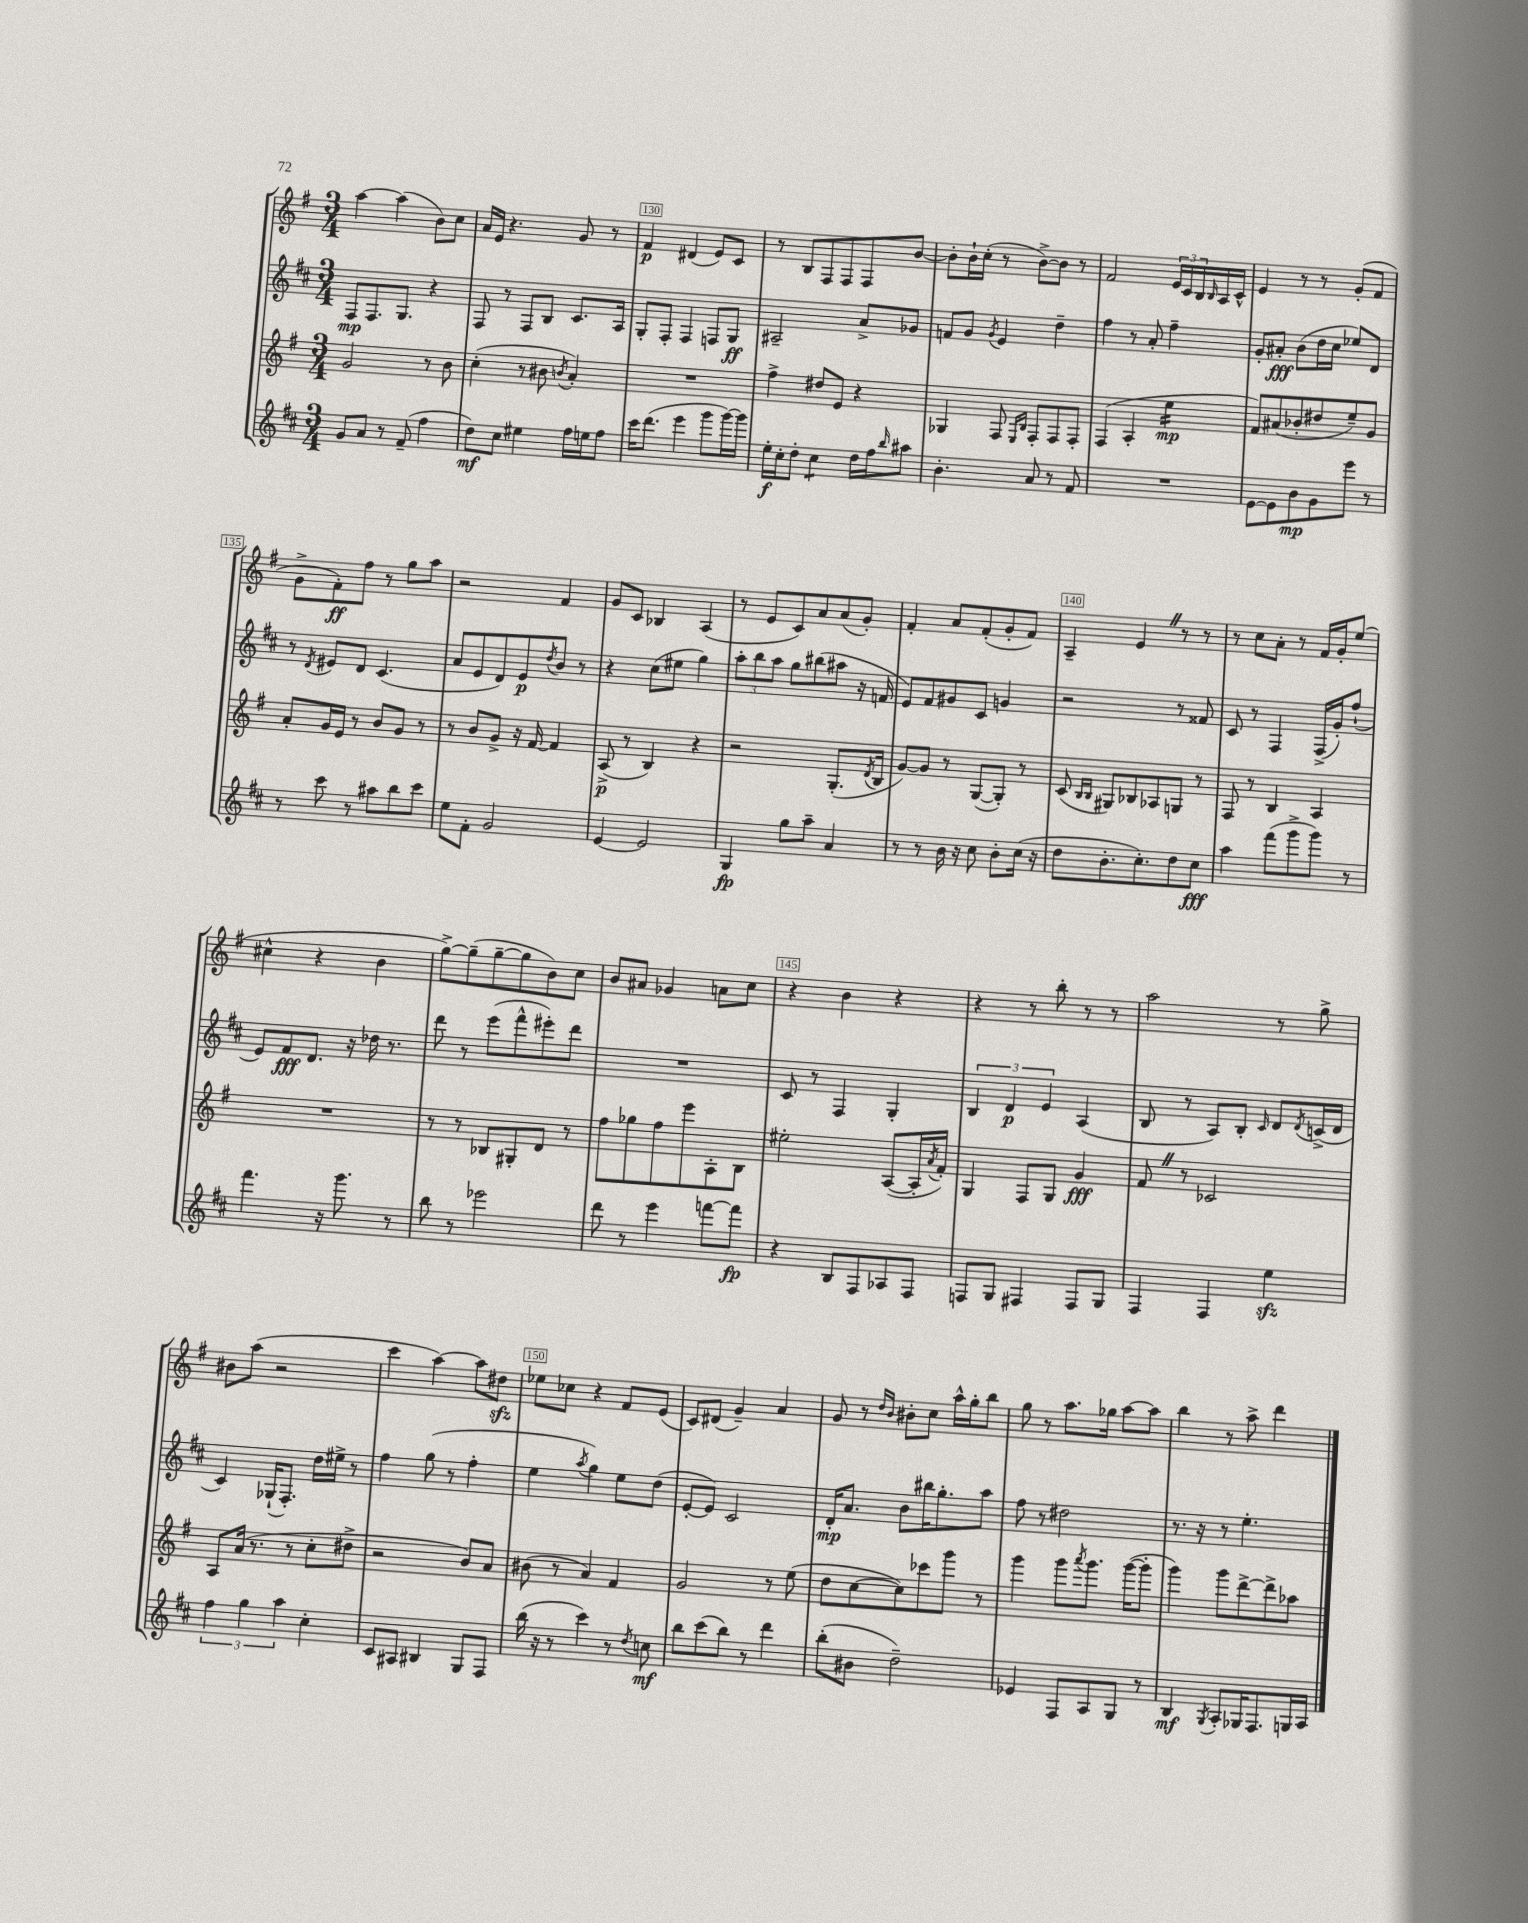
<<
\new StaffGroup <<
\new Staff = "s0" {
    \clef treble \key g \major \numericTimeSignature \time 3/4
    a''4~ a''4( b'8) c''8 |
    a'16 e'16 r4. g'8 r8 |
    fis'4\p dis'4( e'8) c'8 |
    r8 b8 fis8 fis8 fis8 b'8~ |
    b'8-. b'16-! c''16-.( r8 b'8~->) b'8 r8 |
    fis'2 \tuplet 3/2 { e'16 c'16 b16 } \grace { b16 } a16 c'16-^ |
    e'4 r8 r8 g'8-.( fis'8 |
    g'8-> fis'8-.\ff) fis''8 r8 g''8 a''8 |
    r2 fis'4 |
    g'8 c'8 bes4 a4( |
    r8 e'8 c'8) a'8 a'8( g'8-.) |
    fis'4-. a'8 fis'8-.( g'8-. fis'8) |
    a4-- e'4 \once \override BreathingSign.text = \markup { \musicglyph "scripts.caesura.straight" } \breathe r8 r8 |
    r8 c''8 a'8-. r8 fis'16 g'16-. e''8( |
    cis''4-^ r4 b'4 |
    g''8~->) g''8--( g''8~-- g''8 b'8) c''8 |
    b'8 ais'8 ges'4 a'8 c''8 |
    r4 b'4 r4 |
    r4 r8 b''8-. r8 r8 |
    a''2 r8 g''8-> |
    bis'8 a''8( r2 |
    c'''4 a''4~) a''8 dis''8\sfz |
    ees''8 ces''8 r4 fis'8 e'8( |
    c'8) dis'8( g'4--) a'4 |
    g'8 r8 \grace { d''16 b'16 } bis'8-. c''8 a''16-^ g''16-. b''8 |
    g''8 r8 a''8. ges''16 a''8~ a''8 |
    b''4 r8 a''8-> d'''4 \bar "|." |
}
\new Staff = "s1" {
    \clef treble \key d \major \numericTimeSignature \time 3/4
    fis8\mp fis8. g8. r4 |
    fis8 r8 fis8 b8 cis'8. a16 |
    g8-. fis8-. fis4 f8 g8\ff |
    ais2-- a'8-> ges'8 |
    f'8 g'8 \acciaccatura { g'8 } e'4 d''4-- |
    fis''4 r8 a'8-. fis''4-- |
    g'8-. ais'8-.\fff b'8( d''16 cis''16 ees''8) d'8 |
    r8 \acciaccatura { d'8 } eis'8 d'8 cis'4.( |
    a'8 e'8 d'8) e'8\p \acciaccatura { d''8 } b'8 r8 |
    r4 cis''8( eis''8 g''4) |
    \tuplet 3/2 { a''8-. b''8 a''8 } g''8 bis''8( ais''8 r16 f'16 |
    e'8) fis'8 gis'8 cis'8 g'4 |
    r2 r8 fisis'8 |
    cis'8 r8 fis4 fis16->( g'16-.) fis''8-!( |
    e'8) fis'8\fff d'8. r16 des''16 r8. |
    d'''8 r8 e'''8( fis'''8-^ eis'''8-.) d'''8 |
    R2. |
    cis'8 r8 fis4 g4-. |
    \tuplet 3/2 { b4 d'4\p e'4 } a4( |
    b8 r8 a8) b8-. \grace { cis'16 } d'8 \acciaccatura { d'8 } c'16->( d'16 |
    cis'4) ges16-!( fis8.-.) d''16 eis''16-> r8 |
    fis''4 g''8( r8 fis''4-. |
    e''4 \acciaccatura { a''8 } g''4) e''8 d''8( |
    e'8~-. e'8) cis'2 |
    d'16-.\mp a'8. b'8 bis''16 g''8.-. a''8 |
    fis''8 r8 dis''2 |
    r8. r16 r8 e''4.-. \bar "|." |
}
\new Staff = "s2" {
    \clef treble \key g \major \numericTimeSignature \time 3/4
    g'2 r8 b'8 |
    c''4-.( r8 bis'8 \acciaccatura { b'8 } a'4-.) |
    R2. |
    fis''4-> dis''8 e'8 r4 |
    ges4 fis8 \grace { e16 b16 } fis8-. fis8 fis8-. |
    fis4( a4-. e''4:16\mp |
    fis'8) ais'8( bes'8-. dis''8 e''8--) g'8 |
    a'8-. g'16 e'16 r8 b'8 g'8 r8 |
    r8 b'8 g'8-> r16 fis'16~ fis'4 |
    a8->\p( r8 b4) r4 |
    r2 g8.-.( \acciaccatura { d'8 } b16 |
    g'8~) g'8 r8 g8~( g8-.) r8 |
    c'8( \grace { b16 b16 } gis8) bes8 aes8 g8 r8 |
    fis8 r8 b4 a4 |
    R2. |
    r8 r8 bes8 gis8-. d'8 r8 |
    fis''8 ges''8 fis''8 e'''8 a8-. b8 |
    eis''2-. a8~( a16-. \acciaccatura { a'8 } fis'16-.) |
    g4 fis8 g8 g'4\fff |
    fis'8 \once \override BreathingSign.text = \markup { \musicglyph "scripts.caesura.straight" } \breathe r8 ces'2 |
    a8 a'16( r8. r8 c''8-. dis''8-> |
    r2 b'8) a'8 |
    bis'8( r8 a'4) fis'4 |
    g'2 r8 e''8( |
    d''8 c''8~ c''8) ces'''8 g'''8 r8 |
    g'''4 g'''8 \acciaccatura { a'''8 } g'''8. g'''16~( g'''8-. |
    g'''4) g'''8 d'''8~-> d'''8-> aes''8 \bar "|." |
}
\new Staff = "s3" {
    \clef treble \key d \major \numericTimeSignature \time 3/4
    g'8 a'8 r8 fis'8--( fis''4 |
    d''8\mf) cis''8 eis''4 fis''16 e''16 fis''8 |
    cis'''16 d'''8.( e'''4 g'''8 g'''16~) g'''16 |
    e''16-.\f cis''16-. d''8-. cis''4:8 d''16 fis''16 \grace { b''16 } ais''8 |
    b'4.-. a'8 r8 fis'8 |
    R2. |
    e'8~ e'8 b'8\mp g'8 e'''8 r8 |
    r8 cis'''8 r8 ais''8 b''8 cis'''8 |
    e''8 fis'8-. g'2 |
    e'4~ e'2 |
    g4\fp g''8 a''8-- a'4 |
    r8 r8 b'16 r16 cis''8 b'8-. cis''16( r16 |
    d''8 b'8.-. cis''8.-.) d''8 cis''8\fff |
    a''4 fis'''8( g'''8-> g'''8) r8 |
    fis'''4. r16 g'''8. r8 |
    b''8 r8 ees'''2 |
    d'''8 r8 e'''4 f'''8~ f'''8\fp |
    r4 b8 fis8 aes8 fis8 |
    f8 g8 fis4 fis8 g8 |
    fis4 fis4 e''4\sfz |
    \tuplet 3/2 { fis''4 g''4 a''4 } cis''4-. |
    cis'8 ais8 bis4 g8 fis8 |
    b''16( r16 r8 cis'''4) r8 \acciaccatura { d''8 } c''8\mf |
    b''8 cis'''8( b''8) r8 d'''4 |
    b''8-.( bis'8 d''2--) |
    ees'4 fis8 a8 g8 r8 |
    b4\mf \acciaccatura { g8 } a8-. ges16 fis8. g16 a16 \bar "|." |
}
>>
>>
\layout { \context { \Score currentBarNumber = #128 \override BarNumber.break-visibility = ##(#f #t #t) barNumberVisibility = #(every-nth-bar-number-visible 5) \override BarNumber.stencil = #(make-stencil-boxer 0.1 0.3 ly:text-interface::print) } }
